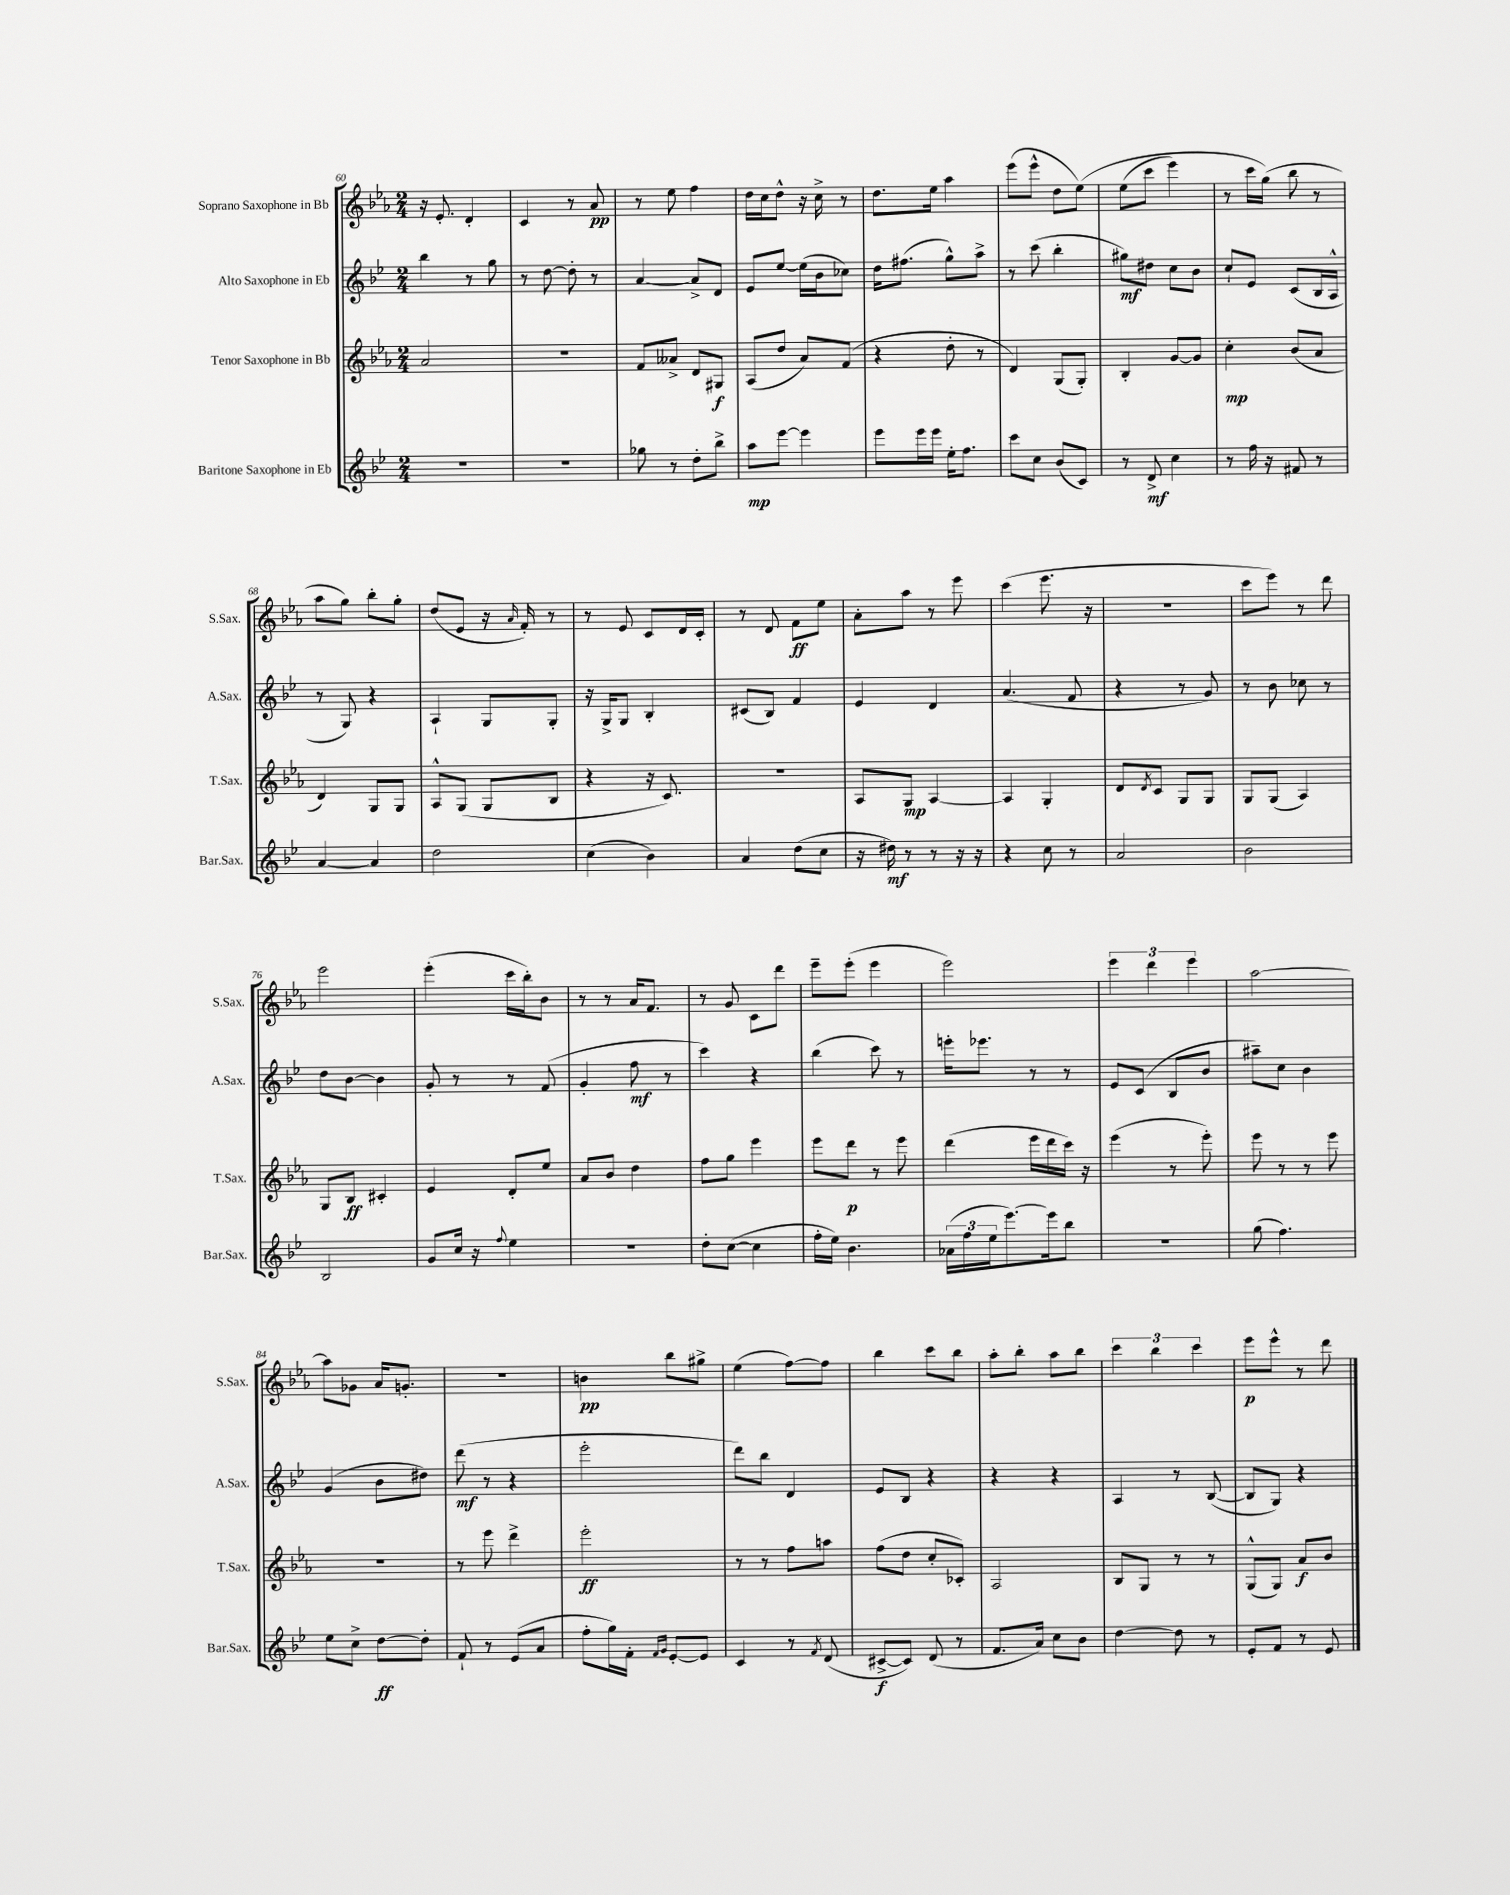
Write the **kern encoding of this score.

**kern	**kern	**kern	**kern
*staff4	*staff3	*staff2	*staff1
*clefG2	*clefG2	*clefG2	*clefG2
*k[b-e-]	*k[b-e-a-]	*k[b-e-]	*k[b-e-a-]
*M2/4	*M2/4	*M2/4	*M2/4
2r	2a-	4bb-	16r
.	.	.	8.e-'
.	.	8r	4d'
.	.	8gg	.
=	=	=	=
2r	2r	8r	4c
.	.	[8dd	.
.	.	8dd']	8r
.	.	8r	8a-
=	=	=	=
8gg-	8f	[4a	8r
8r	8a--^	.	8ee-
8dd'	8d	8a^]	4ff
8bb-^	8G#	8d	.
=	=	=	=
8aa	(8A-	8e-	16dd
.	.	.	16cc
[8eee-	8dd	[8ee-	8dd^^
4eee-]	8a-)	(16ee-]	16r
.	.	16b-	16cc^
.	(8f	8cc-)	8r
=	=	=	=
8eee-	4r	16dd	8.dd
.	.	(8.ff#	.
16eee-	.	.	.
16eee-	.	.	16ee-
16ee-'	8dd'	8gg^^)	4aa-
8.ff	.	.	.
.	8r	8aa^	.
=	=	=	=
8ccc	4d)	8r	(8eee-
8cc	.	(8ccc	8eee-^^
(8b-	(8G	4bb-'	8dd
8c)	8G')	.	&(8ee-)
=	=	=	=
8r	4B-'	8gg#)	(8ee-
8d^	.	8dd#	8ccc
4cc	[8g	8cc	4eee-)
.	8g]	8b-	.
=	=	=	=
8r	4cc'	8cc`	8r
16ff	.	8e-	16ccc
16r	.	.	(16gg&)
8f#	(8b-	(8c	8bb-
8r	8a-	16B-	8r
.	.	16A^^	.
=	=	=	=
[4a	4d)	8r	8aa-
.	.	8G)	8gg)
4a]	8G	4r	8bb-'
.	8G	.	8gg'
=	=	=	=
2dd	8A-^^	4A`	(8dd
.	(8G	.	8e-
.	8G	8G	16r
.	.	.	16qqa-
.	.	.	16f')
.	8B-	8G'	8r
=	=	=	=
(4cc	4r	16r	8r
.	.	16G^	.
.	.	8G	8e-
4b-)	16r	4B-'	8c
.	8.c)	.	.
.	.	.	16d
.	.	.	16c'
=	=	=	=
4a	2r	(8c#	8r
.	.	8B-)	8d
(8dd	.	4f	8f
8cc	.	.	8ee-
=	=	=	=
16r	8A-	4e-	8a-'
16dd#)	.	.	.
8r	8G	.	8aa-
8r	[4A-	4d	8r
16r	.	.	8eee-
16r	.	.	.
=	=	=	=
4r	4A-]	(4.a	(4ccc
8cc	4G'	.	8.eee-
8r	.	8f	.
.	.	.	16r
=	=	=	=
2a	8d	4r	2r
.	8qd	.	.
.	8c	.	.
.	8G	8r	.
.	8G	8g)	.
=	=	=	=
2b-	8G	8r	8ccc
.	(8G	8b-	8eee-)
.	4A-)	8cc-	8r
.	.	8r	8ddd
=	=	=	=
2B-	8G	8dd	2eee-
.	8B-	[8b-	.
.	4c#'	4b-]	.
=	=	=	=
8g	4e-	8g'	(4eee-'
16cc	.	8r	.
16r	.	.	.
8qqff	.	.	.
4ee-	8d'	8r	16ccc
.	.	.	16bb-')
.	8ee-	(8f	8b-
=	=	=	=
2r	8a-	4g'	8r
.	8b-	.	8r
.	4dd	8ff	16a-
.	.	.	8.f
.	.	8r	.
=	=	=	=
8dd'	8ff	4ccc)	8r
([8cc	8gg	.	8g
4cc]	4eee-	4r	8c
.	.	.	8ddd
=	=	=	=
16ff'	8eee-	(4bb-	8eee-~
16ee-)	.	.	.
4.b-	8ddd	.	(8eee-'
.	8r	8ccc)	4eee-
.	8eee-	8r	.
=	=	=	=
(24a-	(4ddd	16eee'	2eee-)
24ff	.	.	.
.	.	8.eee-	.
24ee-	.	.	.
[8.eee-)	.	.	.
.	16eee-	8r	.
16eee-]	16ddd	.	.
8bb-	16ccc)	8r	.
.	16r	.	.
=	=	=	=
2r	(4eee-	8e-	6eee-
.	.	(8c	.
.	.	.	6ddd
.	8r	8B-	.
.	.	.	6eee-
.	8eee-')	8b-	.
=	=	=	=
(8gg	8eee-	8aa#~)	[2aa-
4.ff)	8r	8cc	.
.	8r	4b-	.
.	8eee-	.	.
=	=	=	=
8ee-	2r	(4g	8aa-]
8cc^	.	.	8g-
[8dd	.	8b-	16a-
.	.	.	8.g'
8dd']	.	8dd#)	.
=	=	=	=
8f`	8r	(8ddd	2r
8r	8eee-	8r	.
(8e-	4ddd^	4r	.
8a	.	.	.
=	=	=	=
8ff'	2eee-'	2eee-'	4b
16gg)	.	.	.
16f'	.	.	.
16qqf	.	.	.
16qqg	.	.	.
[8e-'	.	.	8bb-
8e-]	.	.	8gg#^
=	=	=	=
4c	8r	8ddd)	(4ee-
.	8r	8bb-	.
8r	8ff	4d	[8ff)
8qf	.	.	.
(8d	8aa	.	8ff]
=	=	=	=
[8c#^	(8ff	8e-	4bb-
8c#])	8dd	8B-	.
(8d	8cc'	4r	8ccc
8r	8c-')	.	8bb-
=	=	=	=
8.f	2A-	4r	8aa-'
.	.	.	8bb-'
16a)	.	.	.
8cc	.	4r	8aa-
8b-	.	.	8bb-
=	=	=	=
[4dd	8B-	4A	6ccc
.	8G	.	.
.	.	.	6bb-
8dd]	8r	8r	.
.	.	.	6ccc
8r	8r	([8B-	.
=	=	=	=
8e-'	(8G^^	8B-]	8eee-
8f	8G)	8G)	8eee-^^
8r	8a-	4r	8r
8e-	8b-	.	8ddd
==	==	==	==
*-	*-	*-	*-
